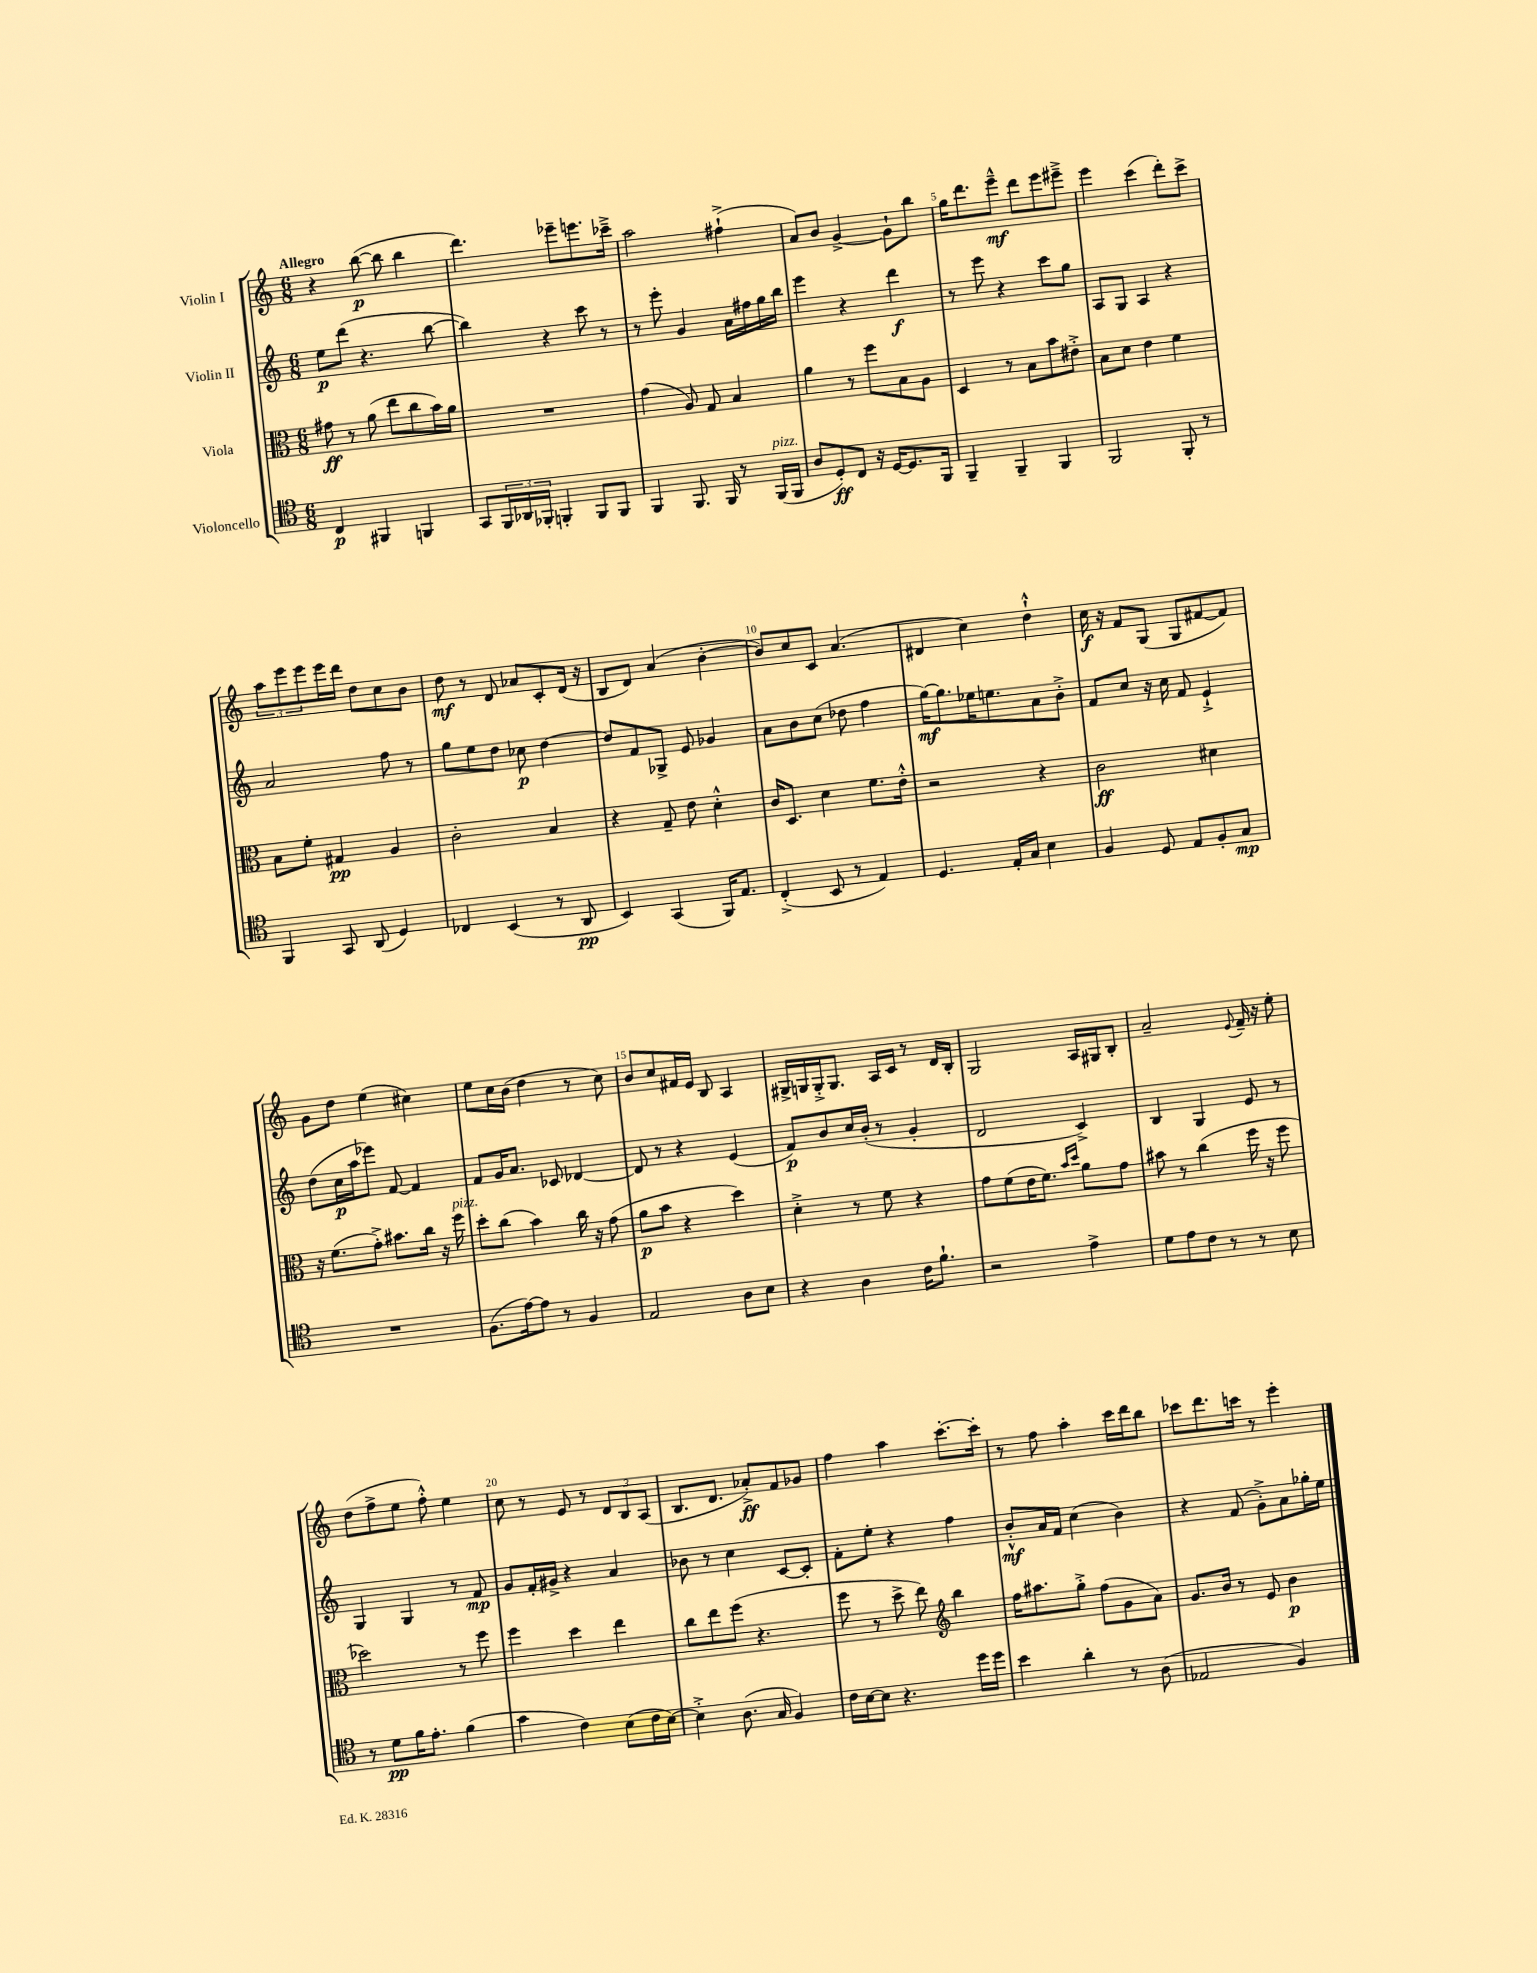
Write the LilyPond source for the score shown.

<<
\new StaffGroup <<
\new Staff = "s0" \with { instrumentName = "Violin I" } {
    \clef treble \key c \major \numericTimeSignature \time 6/8 \tempo "Allegro"
    r4 b''8~\p( b''8 b''4 |
    d'''4.) ees'''8-- e'''8. ces'''16---> |
    a''2 fis''4-!->( |
    a'8) b'8 g'4~-> g'8-! b''8 |
    g''16 d'''8. e'''8---^\mf d'''8 e'''8 eis'''8---> |
    e'''4 c'''4( d'''8-.) c'''8-> |
    \tuplet 3/2 { a''8 e'''8 e'''8 } e'''16 d'''16 d''8 c''8 b'8 |
    d''8\mf r8 d'8 aes'8 c'8-. d'16( r16 |
    b8 d'8) a'4( b'4~-. |
    b'8) c''8 c'8 a'4.( |
    dis'4 c''4) d''4-!-^ |
    c''16\f r16 f'8 g8( g8 fis'8~ fis'8) |
    g'8 d''8 e''4( cis''4) |
    e''8 c''16 b'16( d''4 r8 c''8) |
    b'8 c''8 fis'16 e'16 b8 a4 |
    gis16-> g16 g16-.-> g8. a16 c'16 r8 d'16 b16-. |
    g2 a16 gis16 b8-. |
    a'2-- \appoggiatura { e'8 } f'16-- r16 e''8-. |
    d''8( f''8-> e''8 f''8-.-^) e''4 |
    c''8 r8 e'8 r8 \tuplet 3/2 { d'8 b8 a8( } |
    b8. d'8. aes'8-.->\ff) f'8 ges'8 |
    f''4 a''4 c'''8.~-. c'''16-. |
    r8 f''8 a''4-. c'''16 d'''16 b''8 |
    ces'''8 d'''8. c'''16 r8 e'''4-. \bar "|." |
}
\new Staff = "s1" \with { instrumentName = "Violin II" } {
    \clef treble \key c \major \numericTimeSignature \time 6/8
    e''8\p d'''8( r4. b''8~ |
    b''4) r4 c'''8 r8 |
    r8 e'''8-. g'4 a'16 fis''16 g''16 b''16 |
    e'''4 r4 d'''4\f |
    r8 e'''8 r4 c'''8 g''8 |
    a8 g8 a4 r4 |
    a'2 f''8 r8 |
    g''8 e''8 d''8 ces''8\p d''4~ |
    d''8 f'8 ges8-> e'8 ges'4 |
    a'8 b'8 c''8( des''8 f''4 |
    g''16~\mf) g''8. ees''16 e''8. a'8 b'8-.-> |
    f'8 c''8 r16 c''16 f'8 e'4-!-> |
    d''8( c''16\p a''16 ees'''8) f'8~ f'4 |
    f'8 g'16 a'8. ces'8 des'4~ |
    des'8 r8 r4 e'4( |
    f'8\p) b'8 c''16 b'16-.( r8 g'4-. |
    d'2 c'4->) |
    b4 g4 e'8 r8 |
    g4 g4 r8 f'8\mp |
    g'8 f'16-. gis'16-> r4 a'4 |
    bes'8 r8 c''4 c'8~ c'8-. |
    f'8-. e''8-. r4 f''4 |
    b'8-.-^\mf a'16 f'16 c''4( b'4) |
    r4 f'8( g'8-.->) a'8 ges''16-. e''16 \bar "|." |
}
\new Staff = "s2" \with { instrumentName = "Viola" } {
    \clef alto \key c \major \numericTimeSignature \time 6/8
    gis'8\ff r8 a'8( e''8 c''8 b'16) a'16 |
    R2. |
    g'4( a8) g8 b4 |
    a'4 r8 f''8 b8 a8 |
    d4 r8 b8 b'8 eis'8-.-> |
    b8 d'8 e'4 f'4 |
    b8 f'8-. gis4\pp a4 |
    c'2-. b4 |
    r4 g8-- e'8 d'4-.-^ |
    c'16 d8. d'4 f'8. e'16-.-^ |
    r2 r4 |
    c'2\ff dis'4 |
    r16 f'8.( g'8-.->) bis'8. c''16 r16 f''16^\markup { \italic "pizz." } |
    d''8-. c''8( b'4) c''16 r16 g'8( |
    a'8\p b'8 r4 d''4) |
    d'4-.-> r8 f'8 r4 |
    g'8 f'8( e'16 f'8.) \grace { b'16 d''16 } a'8 g'8 |
    bis'8 r8 c''4( f''16 r16 f''8 |
    des''2) r8 f''8 |
    f''4 d''4 e''4 |
    c''8 e''8 f''8( r4. |
    f''8 r8 d''8-> e''8) \clef treble b''4 |
    f''16 ais''8. g''8-.-> f''8( g'8 a'8) |
    g'8. b'16 r8 e'8 b'4\p \bar "|." |
}
\new Staff = "s3" \with { instrumentName = "Violoncello" } {
    \clef tenor \key c \major \numericTimeSignature \time 6/8
    c4\p fis,4 f,4 |
    g,8 \tuplet 3/2 { f,16 aes,16 fes,16-. } f,4-. f,8 f,8 |
    f,4 f,8. f,16 r8 f,16^\markup { \italic "pizz." }( f,16 |
    a8 d8-.\ff) c8 r16 d16~ d8. f,16 |
    f,4-- f,4-- f,4 |
    f,2 f,8-. r8 |
    f,4 g,8 a,8( d4) |
    ces4 b,4( r8 a,8\pp |
    b,4) g,4( f,16) e8. |
    c4-.->( b,8 r8 e4) |
    d4. e16-. g16 b4 |
    f4 d8 e8 f8-. g8\mp |
    R2. |
    f8.( e'16~) e'8 r8 f4 |
    e2 a8 b8 |
    r4 a4 c'16 f'8.-! |
    r2 e'4-> |
    d'8 e'8 c'8 r8 r8 b8 |
    r8 d'8\pp f'16 e'8.-. f'4( |
    g'4 c'4) b8( c'16 b16~) |
    b4-.-> a8.( g16 f4) |
    c'16 b16~ b8 r4. d''16 d''16 |
    b'4 a'4-. r8 a8( |
    ees2 f4) \bar "|." |
}
>>
>>
\layout { \context { \Score \override BarNumber.break-visibility = ##(#f #t #t) barNumberVisibility = #(every-nth-bar-number-visible 5) } }
